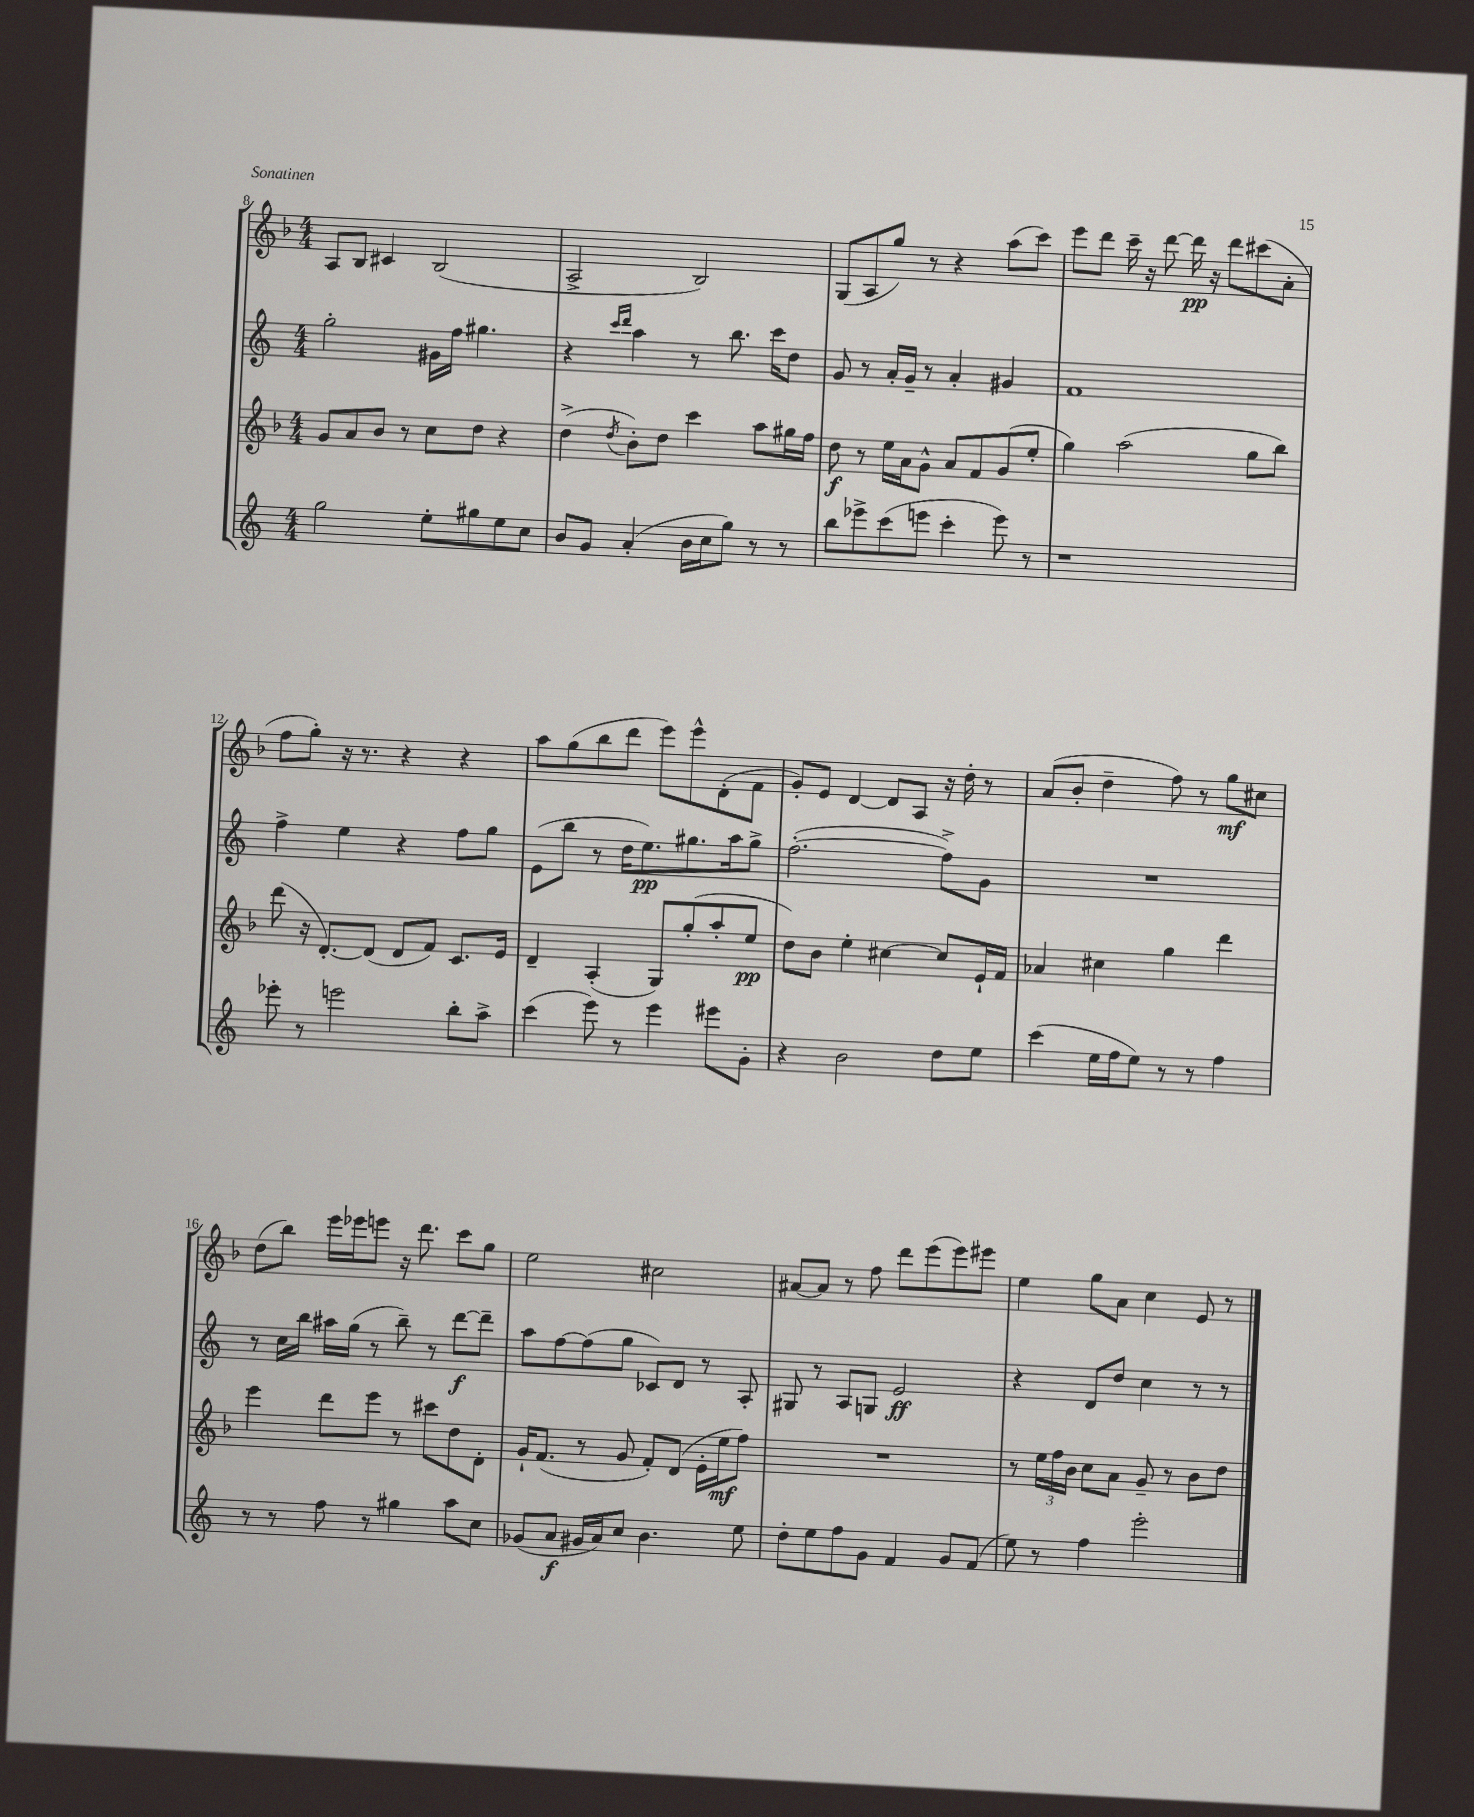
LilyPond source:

<<
\new StaffGroup <<
\new Staff = "s0" {
    \clef treble \key f \major \numericTimeSignature \time 4/4
    a8 bes8 cis'4 bes2( |
    a2-> bes2) |
    g8( a8 g''8) r8 r4 a''8( c'''8) |
    e'''8 d'''8 c'''16-- r16 d'''8~ d'''16\pp r16 d'''8 cis'''8( a'8-. |
    f''8 g''8-.) r16 r8. r4 r4 |
    a''8 g''8( bes''8 d'''8 e'''8) e'''8-^ d'8-.( f'8 |
    g'8-.) e'8 d'4~ d'8 a8 r16 d''16-. r8 |
    a'8( bes'8-. d''4-- f''8) r8 g''8\mf cis''8 |
    d''8( bes''8) e'''16 ees'''16 e'''8 r16 d'''8. c'''8 g''8 |
    e''2 cis''2 |
    ais'8~ ais'8 r8 f''8 d'''8 e'''8( e'''8) eis'''8 |
    e''4 g''8 a'8 c''4 e'8 r8 \bar "|." |
}
\new Staff = "s1" {
    \clef treble \key c \major \numericTimeSignature \time 4/4
    g''2-. gis'16 f''16 gis''4. |
    r4 \grace { c'''16 d'''16 } a''4 r8 b''8. c'''16 d''8 |
    g'8 r8 a'16-. g'16-- r8 a'4-. gis'4 |
    f'1 |
    f''4-> e''4 r4 f''8 g''8 |
    e'8( b''8 r8 d''16 e''8.\pp) gis''8. a''16 gis''8-> |
    f''2.~-.( f''8->) g'8 |
    R1 |
    r8 c''16 b''16 ais''16 g''16( r8 b''8--) r8 d'''8~\f d'''8-- |
    a''8 f''8~ f''8( g''8 ces'8) d'8 r8 a8-. |
    gis8 r8 a8 g8 e'2\ff |
    r4 d'8 d''8 c''4 r8 r8 \bar "|." |
}
\new Staff = "s2" {
    \clef treble \key f \major \numericTimeSignature \time 4/4
    g'8 a'8 bes'8 r8 c''8 d''8 r4 |
    d''4->( \acciaccatura { d''8 } bes'8-.) d''8 c'''4 a''8 gis''16 f''16 |
    d''8\f r8 e''16 a'16 g'8-^ a'8 f'8 g'8( e''8-. |
    g''4) a''2( g''8 bes''8) |
    d'''8( r16 d'8.~-.) d'8( d'8 f'8) c'8. e'16 |
    d'4-- a4-.( g8) g''8-.( a''8-. e''8\pp |
    d''8) bes'8 e''4-. cis''4~ cis''8 e'16-! f'16 |
    aes'4 cis''4 g''4 d'''4 |
    e'''4 d'''8 e'''8 r8 cis'''8 d''8 d'8-. |
    g'16-! f'8.( r8 g'8 f'8-.) d'8( e'16-. e''16\mf f''8) |
    R1 |
    r8 \tuplet 3/2 { e''16 f''16 bes'16 } c''8 a'8 g'8-- r8 bes'8 d''8 \bar "|." |
}
\new Staff = "s3" {
    \clef treble \key c \major \numericTimeSignature \time 4/4
    g''2 e''8-. gis''8 e''8 c''8 |
    b'8 g'8 a'4-.( b'16 c''16 g''8) r8 r8 |
    b''8 ees'''8-> c'''8( e'''8 c'''4-. e'''8) r8 |
    r1 |
    ees'''8-. r8 e'''2 b''8-. a''8-> |
    c'''4( e'''8) r8 e'''4 eis'''8 g'8-. |
    r4 b'2 d''8 e''8 |
    c'''4( e''16 f''16 e''8) r8 r8 f''4 |
    r8 r8 f''8 r8 gis''4 a''8 c''8 |
    ges'8( a'8\f gis'16 a'16) c''8 b'4. e''8 |
    d''8-. e''8 f''8 g'8 f'4 g'8 f'8( |
    e''8) r8 f''4 e'''2-. \bar "|." |
}
>>
>>
\layout { \context { \Score currentBarNumber = #8 } }
